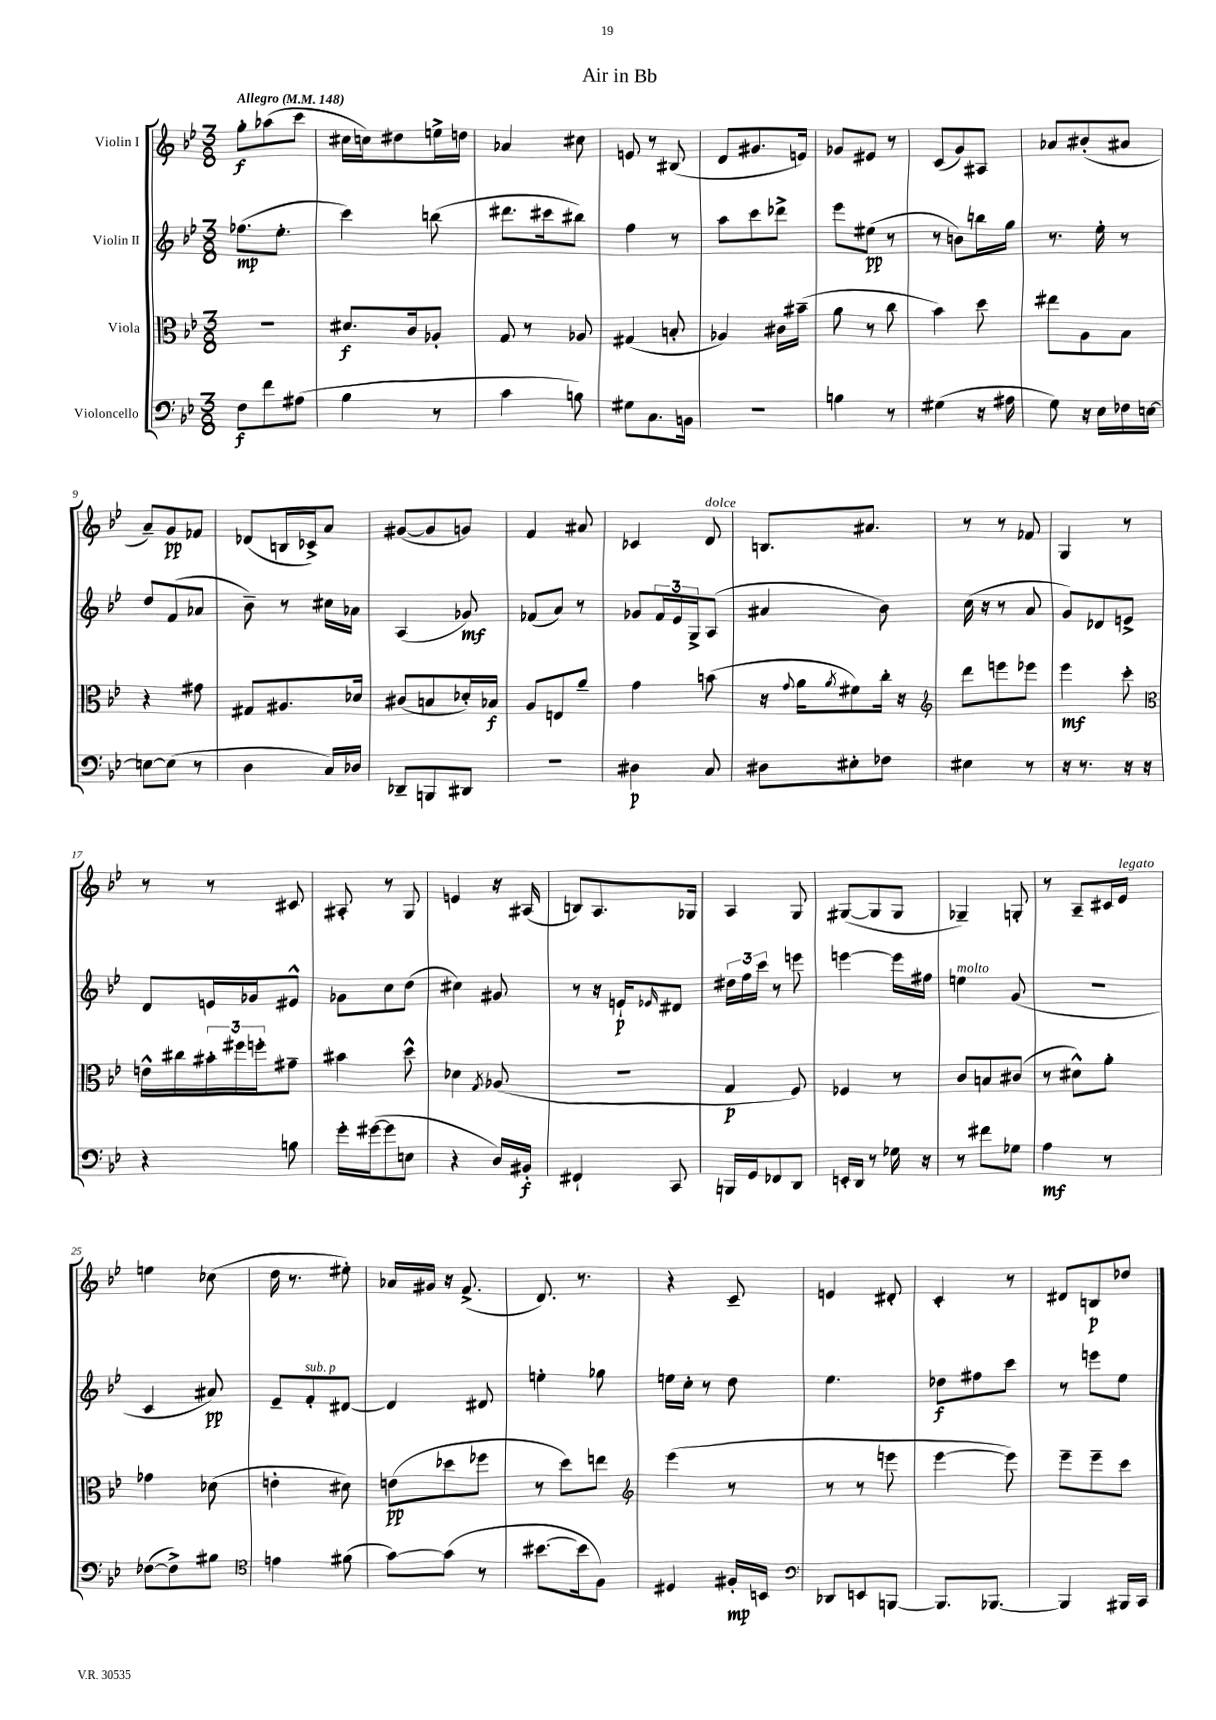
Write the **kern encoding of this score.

**kern	**kern	**kern	**kern
*staff4	*staff3	*staff2	*staff1
*clefF4	*clefC3	*clefG2	*clefG2
*k[b-e-]	*k[b-e-]	*k[b-e-]	*k[b-e-]
*M3/8	*M3/8	*M3/8	*M3/8
*MM148	*MM148	*MM148	*MM148
8F\L	4.r	(8.ff-\L	8gg'\L
8f\	.	.	(8aa-\
.	.	8.ee-'\J	.
(8A#\J	.	.	8ccc\J
=	=	=	=
4B-\	8.d#/L	4ccc\)	16cc#\LL
.	.	.	16cc\J)
.	.	.	8dd#\
.	16c/k	.	.
8r	8A-'/J	(8bb\	16ee^\L
.	.	.	16dd\JJ
=	=	=	=
4c\	8G/	8.ddd#\L	4a-/
.	8r	.	.
.	.	16ccc#\k	.
8B\)	8A-/	8bb#\J)	8cc#\
=	=	=	=
8G#\L	(4G#/	4ff\	8e/
8.C\	.	.	8r
.	8B'/	8r	(8B#/
16BB\Jk	.	.	.
=	=	=	=
4.r	4A-/)	8aa\L	8d/L
.	.	8ccc\	8.g#/
.	16c#\LL	8ddd-^\J	.
.	(16b#~\JJ	.	16e/Jk)
=	=	=	=
4B\	8a\	8eee-\L	8g-/L
.	8r	(8ee#\J	8e#/J
8r	8cc\	8r	8r
=	=	=	=
(4G#\	4b-\)	8r	(8c/L
.	.	8b\L)	8g/)
16r	8dd\	16bb\L	8A#/J
16A#\	.	16gg\JJ	.
=	=	=	=
8G\)	8ee#\L	8.r	8a-/L
16r	8A\	.	(8b#'/
16E-\LL	.	16ee-'\	.
16F-\	8B-\J	8r	8a#/J
[16E\JJ	.	.	.
=	=	=	=
8E\_L	4r	8dd/L	8a~/L)
(8E\]J	.	(8f/	8g/
8r	8g#\	8a-/J	8f-/J
=	=	=	=
4D\	8G#/L	8b-~\)	(8d-/L
.	8.A#/	8r	16B/L
.	.	.	16c-^/J)
16C/LL)	.	16cc#\LL	8a/J
16D-/JJ	16d-/Jk	16a-\JJ	.
=	=	=	=
8DD-~/L	(8c#/L	(4A/	([8g#/L
8BBB/	8B/	.	8g#/]
8DD#/J	16d-'/L)	8g-/)	8g/J)
.	16B-/JJ	.	.
=	=	=	=
4.r	8A/L	(8f-/L	4f/
.	8E/	8a/J)	.
.	8a~/J	8r	8a#/
=	=	=	=
4D#\	4g\	8g-/L	4c-/
.	.	24f/L	.
.	.	24e-/	.
.	.	24G^/J	.
8C/	(8b\	(8A/J	8d/
=	=	=	=
8D#\L	16r	4a#/	8.B/L
.	8qqg/	.	.
.	16a\LK	.	.
.	8qa/	.	.
8E#'\	8f#\)	.	.
.	.	.	8.a#/J
8F-\J	16cc'\Jk	8b-\)	.
.	16r	.	.
=	=	=	=
*	*clefG2	*	*
4E#\	8ddd\L	(16cc\	8r
.	.	16r	.
.	8eee\	8r	8r
8r	8eee-\J	8a/	8f-/
=	=	=	=
16r	4eee-\	8g/L)	4G/
8.r	.	.	.
.	.	8d-/	.
16r	8ccc'\	8e^/J	8r
16r	.	.	.
=	=	=	=
*	*clefC3	*	*
4r	16e^^\LL	8d/L	8r
.	16cc#\	.	.
.	24b#'\	16e/L	8r
.	24ff#\	.	.
.	.	16g-/J	.
.	24ff'\J	.	.
8B\	8g#~\J	8e#^^/J	8c#/
=	=	=	=
16g'\LL	4b#\	8g-\L	8A#'/
([16g#\J	.	.	.
8g#\]	.	8cc\	8r
8E\J	8dd^^\	(8dd\J	8G/
=	=	=	=
4r	4d-\	4cc#\)	4e/
.	8qG/	.	.
16D/LL)	(8A-/	8g#/	16r
16BB#'/JJ	.	.	(16A#/
=	=	=	=
4FF#`/	4.r	8r	8B/L)
.	.	16r	8.A/
.	.	16e`/LK	.
.	.	16qqe-/	.
8CC/	.	8d#/J	.
.	.	.	16G-/Jk
=	=	=	=
16BBB/LL	4G/	24dd#\LL	4A/
.	.	24ff\	.
16GG/J	.	.	.
.	.	24ccc\JJ	.
8FF-/	.	8r	.
8DD/J	8F/)	8eee\	8G/
=	=	=	=
16EE'/LL	4F-/	[4eee\	([8G#/L
16DD/JJ	.	.	.
8r	.	.	8G#/]
16G-\	8r	16eee\]LL	8G#/J
16r	.	16ff#\JJ	.
=	=	=	=
8r	8c/L	4ee\	4G-~/)
8f#\L	8B/	.	.
8G-\J	(8c#/J	(8g/	8G'/
=	=	=	=
4A\	8r	4.r	8r
.	8d#^^\L)	.	8A~/L
8r	8a'\J	.	16c#/L
.	.	.	16e-/JJ
=	=	=	=
([8F-\L	4g-\	4c/	4ee\
8F-^\])	.	.	.
8B#\J	(8d-\	8a#/)	(8cc-\
=	=	=	=
*clefC4	*	*	*
4e\	4e'\	8e-~/L	16dd\
.	.	.	8.r
.	.	8f'/	.
(8f#\	8d#\)	[8d#/J	8ee#'\)
=	=	=	=
[8g\L)	(8e\L	4d#/]	16a-/LL
.	.	.	16g#/JJ
(8g\]J	8dd-\	.	16r
.	.	.	(8.f^/
8r	8ff-\J	8d#/	.
=	=	=	=
[8.b#\L	8r	4ee'\	8.d/)
.	8dd\L)	.	.
16b#\]k	.	.	8.r
8F\J)	8ee\J	8gg-\	.
=	=	=	=
*	*clefG2	*	*
4D#/	(4eee-\	16ee\LL	4r
.	.	16cc'\JJ	.
.	.	8r	.
16F#'/LL	8r	8dd\	8c~/
16BB/JJ	.	.	.
=	=	=	=
*clefF4	*	*	*
8DD-/L	8r	4.ee-\	4e/
8EE/	8r	.	.
[8BBB/J	8eee\	.	8d#'/
=	=	=	=
8.BBB/]L	[4eee-\	8dd-\L	4c'/
.	.	8ff#\	.
[8.BBB-/J	.	.	.
.	8eee-\])	8ccc\J	8r
=	=	=	=
4BBB-/]	8eee-~\L	8r	8d#/L
.	8eee-~\	8eee\L	8B/
16BBB#/LL	8ccc\J	8ee-\J	8dd-/J
16CC/JJ	.	.	.
==	==	==	==
*-	*-	*-	*-
